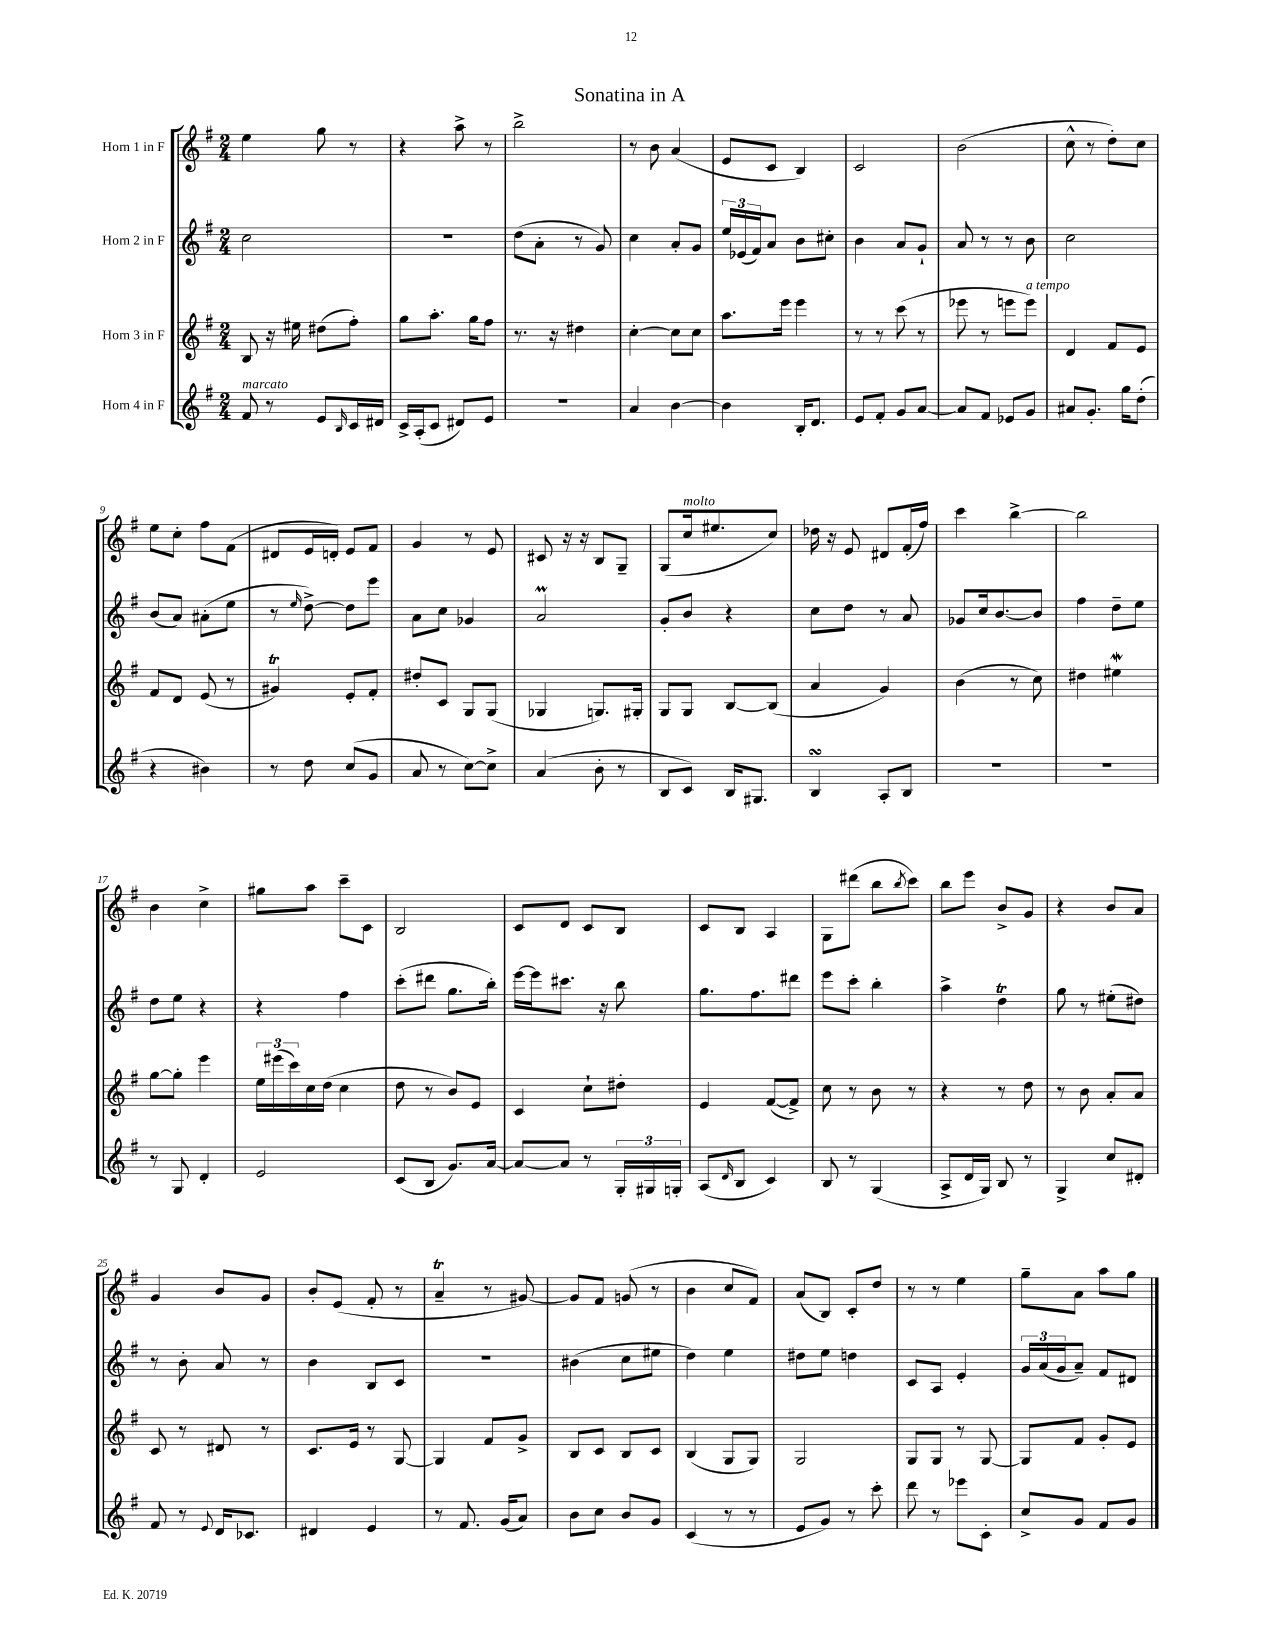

**kern	**kern	**kern	**kern
*part4	*part3	*part2	*part1
*staff4	*staff3	*staff2	*staff1
*I"Horn 4 in F	*I"Horn 3 in F	*I"Horn 2 in F	*I"Horn 1 in F
*clefG2	*clefG2	*clefG2	*clefG2
*k[f#]	*k[f#]	*k[f#]	*k[f#]
*M2/4	*M2/4	*M2/4	*M2/4
=1	=1	=1	=1
!LO:TX:a:i:t=marcato	!	!	!
8f#/	8B/	2cc\	4ee\
8r	16r	.	.
.	16ee#X\	.	.
8e/L	(8dd#X\L	.	8gg\
16qqB/	.	.	.
16c/L	8ff#'\J)	.	8r
16d#X/JJ	.	.	.
=2	=2	=2	=2
16c^/LL	8gg\L	2r	4r
(16A'/J	.	.	.
8c/J	8.aa'\J	.	.
8d#X/L)	.	.	8aa^\
.	16gg\KL	.	.
8e/J	8ff#\J	.	8r
=3	=3	=3	=3
2r	8.r	(8dd\L	2bb^\
.	.	8a'\J	.
.	16r	.	.
.	4dd#X\	8r	.
.	.	8g/)	.
=4	=4	=4	=4
4a/	[4cc'\	4cc\	8r
.	.	.	8b\
[4b\	8cc\L]	8a'/L	(4a/
.	8cc\J	8g/J	.
=5	=5	=5	=5
4b\]	8.aa\L	24ee/LL	8e/L
.	.	(24e-X/	.
.	.	24f#/J)	.
.	.	8a/J	8c/J
.	16eee\Jk	.	.
16B'/KL	4eee\	8b\L	4B/)
8.d/J	.	.	.
.	.	8cc#X'\J	.
=6	=6	=6	=6
8e/L	8r	4b\	2c/
8f#'/J	8r	.	.
8g/L	(8ccc\	8a/L	.
[8a/J	8r	8g`/J	.
=7	=7	=7	=7
8a/L]	8eee-X\	8a/	(2b\
8f#/J	8r	8r	.
8e-X/L	8eeen\L	8r	.
!	!LO:TX:a:i:t=a tempo	!	!
8g/J	8eee\J)	8b\	.
=8	=8	=8	=8
8a#X/L	4d/	2cc\	8cc^^\
8.g'/J	.	.	8r
.	8f#/L	.	8dd'\L)
16gg\KL	.	.	.
(8dd'\J	8e/J	.	8cc\J
!!LO:LB:g=z
=9	=9	=9	=9
4r	8f#/L	(8b/L	8ee\L
.	8d/J	8a/J)	8cc'\J
4b#X\)	(8e/	(8a#X'\L	8ff#\L
.	8r	8ee\J	(8f#\J
=10	=10	=10	=10
8r	4g#Xt/)	8r	8d#X/L
.	.	16qqee/	.
8dd\	.	[8dd^\)	16e/L
.	.	.	16dn'/JJ)
(8cc/L	8e'/L	8dd\L]	8e/L
8g/J	8f#'/J	8eee\J	8f#/J
=11	=11	=11	=11
8a/	8dd#X'/L	8a\L	4g/
8r	8c/J	8cc\J	.
[8cc\L)	8G/L	4g-X/	8r
8cc^\J]	(8G/J	.	8e/
=12	=12	=12	=12
(4a/	4G-X/	2aM/	8c#X/
.	.	.	16r
.	.	.	16r
8b'\	8.Gn/L)	.	8B/L
8r	.	.	8G~/J
.	16G#X'/Jk	.	.
=13	=13	=13	=13
8B/L	8G/L	8g'/L	(8G/L
!	!	!	!LO:TX:a:i:t=molto
8c/J)	8G/J	8b/J	16cc/k
.	.	.	8.ee#X/
16B/KL	[8B/L	4r	.
8.G#X/J	.	.	.
.	(8B/J]	.	8cc/J)
=14	=14	=14	=14
4BsSsS/	4a/	8cc\L	16dd-X\
.	.	.	16r
.	.	8dd\J	8e/
8A'/L	4g/)	8r	8d#X/L
8B/J	.	8a/	(16f#'/L
.	.	.	16ff#/JJ)
=15	=15	=15	=15
2r	(4b\	8g-X/L	4ccc\
.	.	16cc/k	.
.	.	[8.b/	.
.	8r	.	[4bb^\
.	8cc\)	8b/J]	.
=16	=16	=16	=16
2r	4dd#X\	4ff#\	2bb\]
.	4ee#XW\	8dd~\L	.
.	.	8ee\J	.
!!LO:LB:g=z
=17	=17	=17	=17
8r	[8gg\L	8dd\L	4b\
8G/	8gg'\J]	8ee\J	.
4d'/	4eee\	4r	4cc^\
=18	=18	=18	=18
2e/	24ee\LL	4r	8gg#X\L
.	(24eee#X\	.	.
.	24ccc\)	.	.
.	16cc\	.	8aa\J
.	(16dd\JJ	.	.
.	4cc\	4ff#\	8ccc~\L
.	.	.	8c\J
=19	=19	=19	=19
(8c/L	8dd\	(8ccc'\L	2B/
8B/J	8r	8ddd#X\J	.
8.g/L)	8b/L)	8.gg\L	.
.	8e/J	.	.
[16a/Jk	.	16bb'\Jk)	.
=20	=20	=20	=20
8a/L_	4c/	[16eee\LL	8c/L
.	.	16eee\J]	.
8a/J]	.	8.ccc#X\J	8d/J
8r	8cc`\L	.	8c/L
.	.	16r	.
24G'/LL	8dd#X'\J	8bb\	8B/J
24G#X/	.	.	.
24Gn'/JJ	.	.	.
=21	=21	=21	=21
(8A/L	4e/	8.gg\L	8c/L
16qqd/	.	.	.
8B/J	.	.	8B/J
.	.	8.ff#\	.
4c/)	([8f#/L	.	4A/
.	8f#^/J])	8ddd#X\J	.
=22	=22	=22	=22
8B/	8cc\	8eee\L	8G\L
8r	8r	8ccc'\J	(8ddd#X\J
(4G/	8b\	4bb'\	8bb\L
.	.	.	8qbb/
.	8r	.	8ccc\J)
=23	=23	=23	=23
8A^/L	4r	4aa^\	8bb\L
16d/L	.	.	8eee\J
16G/JJ)	.	.	.
8B/	8r	4ddT\	8b^/L
8r	8dd\	.	8g/J
=24	=24	=24	=24
4G^/	8r	8gg\	4r
.	8b\	8r	.
8cc/L	8a'/L	(8ee#X'\L	8b/L
8d#X'/J	8a/J	8dd#X\J)	8a/J
!!LO:LB:g=z
=25	=25	=25	=25
8f#/	8c/	8r	4g/
8r	8r	8b'\	.
8qqe/	.	.	.
16d/KL	8d#X/	8a/	8b/L
8.c-X/J	.	.	.
.	8r	8r	8g/J
=26	=26	=26	=26
4d#X/	8.c/L	4b\	8b'/L
.	.	.	(8e/J
.	16e/Jk	.	.
4e/	8r	8B/L	8f#'/
.	[8G/	8c/J	8r
=27	=27	=27	=27
8r	4G/]	2r	4aT~/
8.f#/	.	.	.
.	8f#/L	.	8r
(16g/KL	.	.	.
8a/J)	8g^/J	.	[8g#X/)
=28	=28	=28	=28
8b\L	8B/L	(4b#X\	8g#/L]
8cc\J	8c/J	.	8f#/J
8b/L	8B/L	8cc\L	(8gn/
8g/J	8c/J	8ee#X\J	8r
=29	=29	=29	=29
(4c/	(4B/	4dd\)	4b\
8r	8G/L	4ee\	8cc/L
8r	8G/J)	.	8f#/J)
=30	=30	=30	=30
8e/L	2G/	8dd#X\L	(8a/L
8g/J)	.	8ee\J	8B/J)
8r	.	4ddn\	8c'/L
8ccc'\	.	.	8dd/J
=31	=31	=31	=31
8ddd\	8G/L	8c/L	8r
8r	8G/J	8A/J	8r
8eee-X\L	8r	4e'/	4ee\
8c'\J	[8G/	.	.
=32	=32	=32	=32
8cc^/L	8G/L]	24g/LL	8gg~\L
.	.	(24a/	.
.	.	24g/J	.
8g/J	8f#/J	8a~/J)	8a\J
8f#/L	8g'/L	8f#/L	8aa\L
8g/J	8e/J	8d#X/J	8gg\J
==	==	==	==
*-	*-	*-	*-
